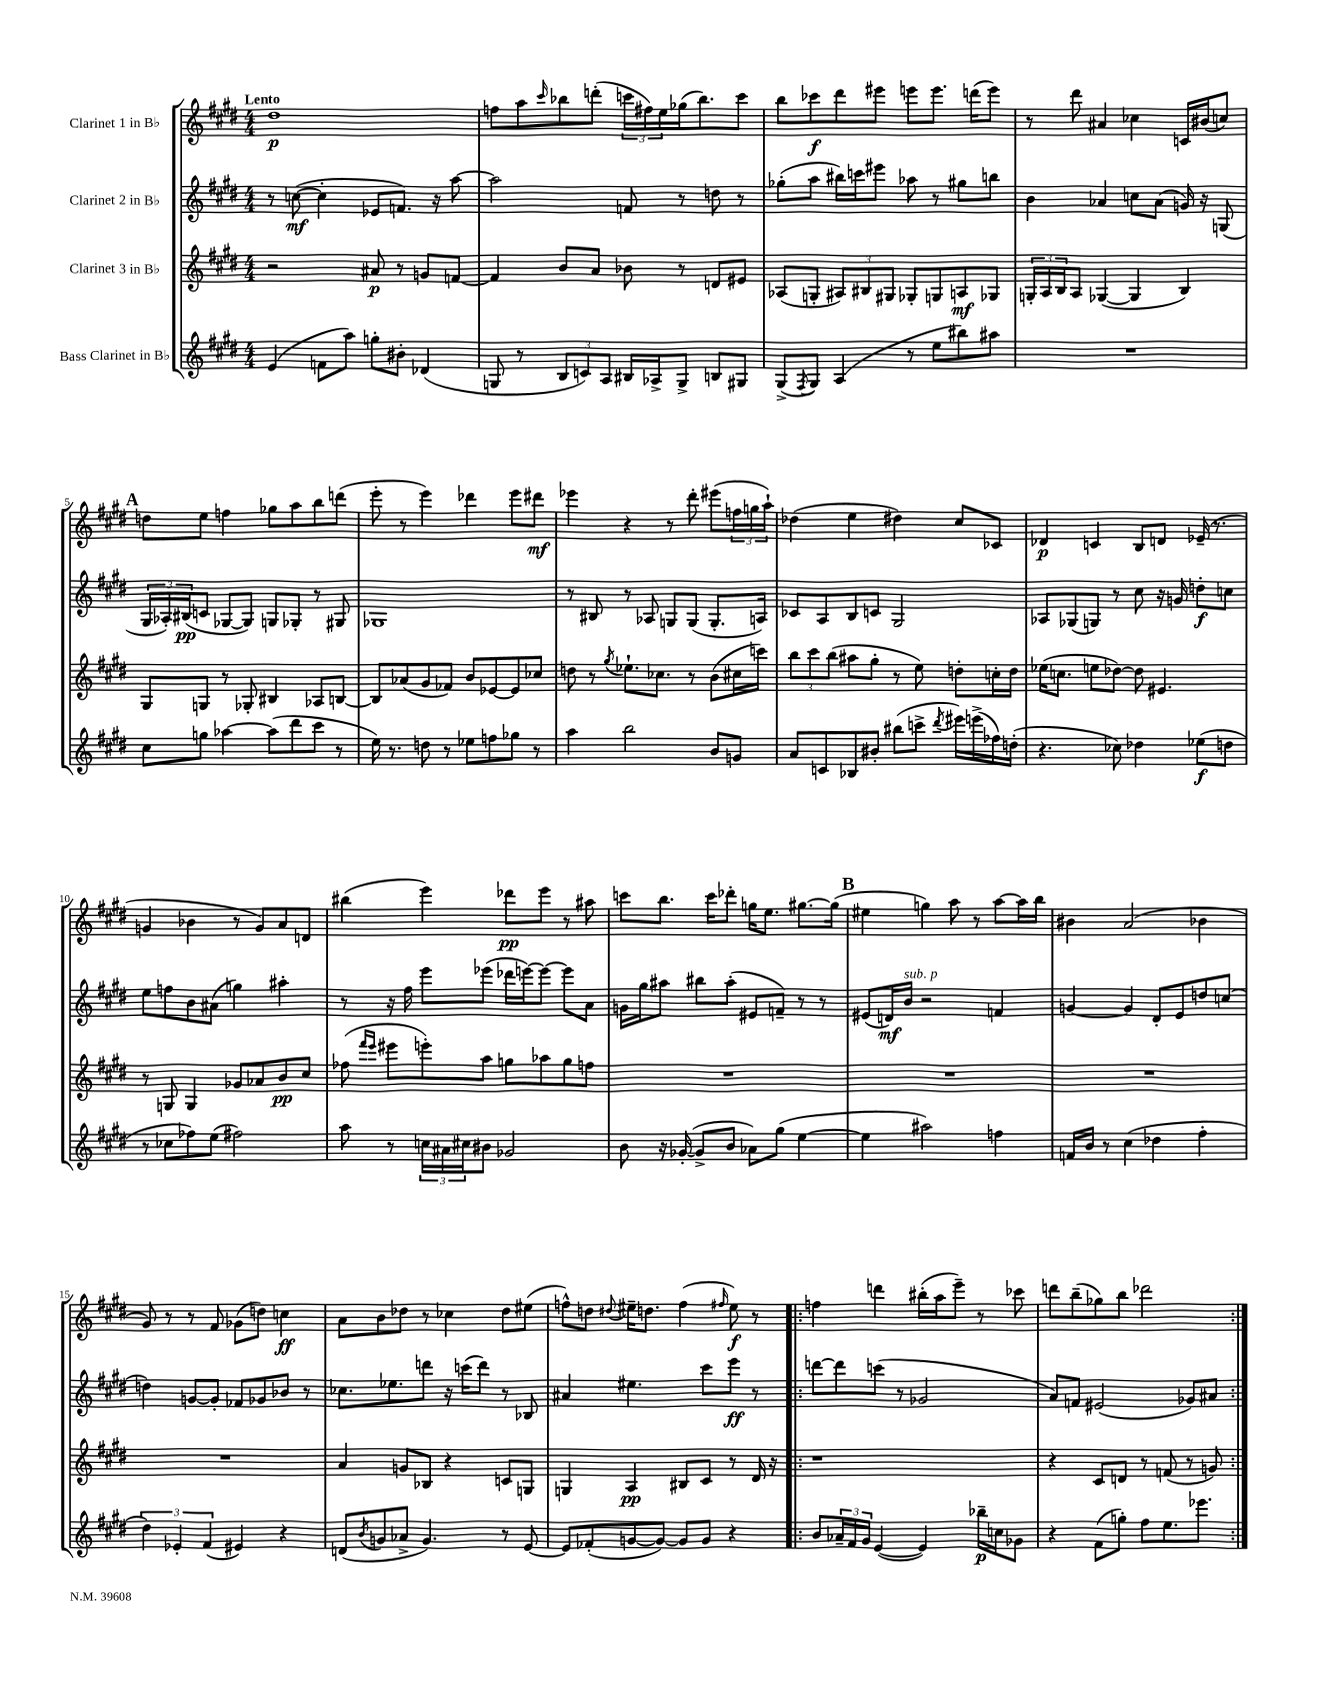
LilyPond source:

<<
\new StaffGroup <<
\new Staff = "s0" \with { instrumentName = "Clarinet 1 in Bb" } {
    \clef treble \key e \major \numericTimeSignature \time 4/4 \tempo "Lento"
    dis''1\p |
    f''8 a''8 \grace { cis'''16 } bes''8 d'''8-.( \tuplet 3/2 { c'''16 fis''16) e''16 } ges''16( bes''8.) c'''8 |
    b''8 ces'''8\f dis'''8 eis'''8 e'''8 e'''8. d'''16( e'''8) |
    r8 dis'''8 ais'4 ces''4 c'16 bis'16( c''8) |
    \mark \markup { \bold "A" } d''8 e''8 f''4 ges''8 a''8 b''8 d'''8( |
    e'''8-. r8 e'''4) des'''4 e'''8 dis'''8\mf |
    ees'''4 r4 r8 dis'''8-. eis'''8( \tuplet 3/2 { f''16 g''16 a''16-!) } |
    des''4( e''4 dis''4) cis''8 ces'8 |
    des'4\p c'4 b8 d'8 ees'16--( r8. |
    g'4 bes'4 r8 g'8) a'8 d'8 |
    bis''4( e'''4) des'''8\pp e'''8 r8 ais''8 |
    c'''8 b''8. c'''16 des'''8-. g''16 e''8. gis''8.~ gis''16( |
    \mark \markup { \bold "B" } eis''4 g''4) a''8 r8 a''8~ a''16 b''16 |
    bis'4 a'2( bes'4 |
    gis'8) r8 r8 fis'8 ges'8( d''8) c''4\ff |
    a'8 b'8 des''8 r8 ces''4 des''8 eis''8( |
    f''8-^) d''8 \appoggiatura { dis''8 } eis''16-- d''8. f''4( \grace { fis''16 } eis''8\f) r8 |
    \repeat volta 2 { f''4 d'''4 bis''16-.( a''16 e'''8--) r8 ces'''8 |
    d'''8 b''8--( ges''8) b''8 des'''2 | }
}
\new Staff = "s1" \with { instrumentName = "Clarinet 2 in Bb" } {
    \clef treble \key e \major \numericTimeSignature \time 4/4
    r8 c''8~\mf( c''4-. ees'8 f'8.) r16 a''8~ |
    a''2 f'8 r8 d''8 r8 |
    ges''8-.( a''8 bis''16) c'''16 eis'''8 aes''8 r8 gis''8 b''8 |
    b'4 aes'4 c''8 aes'8( g'16) r16 g8( |
    \mark \markup { \bold "A" } \tuplet 3/2 { gis16 aes16-.) bis16\pp( } c'8 ges8~ ges8) g8 ges8-. r8 gis8 |
    ges1 |
    r8 bis8 r8 aes8 g8 g8( g8.-. a16) |
    ces'8 a8 b8 c'8 gis2 |
    aes8 ges8( g8) r8 cis''8 r16 g'16 d''8-.\f c''8 |
    e''8 f''8 b'8 ais'8( g''4) ais''4-. |
    r8 r16 fis''16 e'''8 ees'''8( des'''16 e'''16~) e'''8~ e'''8 a'8 |
    g'16 gis''16 ais''8 bis''8 ais''8-.( eis'8 f'8--) r8 r8 |
    \mark \markup { \bold "B" } eis'8( d'16\mf) b'16^\markup { \italic "sub. p" } r2 f'4 |
    g'4~ g'4 dis'8-. e'8 d''8 c''8( |
    d''4) g'8~ g'8-. fes'8 ges'8 bes'8 r8 |
    ces''8. ees''8. d'''8 r16 c'''16( d'''8) r8 bes8 |
    ais'4 eis''4. cis'''8 e'''8\ff r8 |
    \repeat volta 2 { d'''8~ d'''8 c'''8( r8 ges'2 |
    a'8) f'8 eis'2( ges'8) ais'8 | }
}
\new Staff = "s2" \with { instrumentName = "Clarinet 3 in Bb" } {
    \clef treble \key e \major \numericTimeSignature \time 4/4
    r2 ais'8\p r8 g'8 f'8~ |
    f'4 b'8 a'8 bes'8 r8 d'8 eis'8 |
    aes8( g8-. \tuplet 3/2 { ais8) bis8 gis8 } ges8-. g8 a8\mf ges8 |
    \tuplet 3/2 { g16-. a16 b16 } a8 ges4~( ges4 b4) |
    \mark \markup { \bold "A" } gis8 g8 r8 ges8-. bis4 aes8 b8~ |
    b8 aes'8( gis'8 fes'8) b'8 ees'8~ ees'8 ces''8 |
    d''8 r8 \acciaccatura { gis''8 } ees''8.-! ces''8. r8 b'8( cis''16 c'''16) |
    \tuplet 3/2 { b''8 cis'''8 b''8( } ais''8 gis''8-. r8 e''8) d''8-. c''16-. d''16 |
    ees''16( c''8. e''8 des''8~) des''8 eis'4. |
    r8 g8 g4 ges'8 aes'8 b'8\pp cis''8 |
    fes''8( \grace { fis'''16 e'''16 } eis'''8 e'''8-.) a''8 g''8 aes''8 g''8 f''8 |
    R1 |
    \mark \markup { \bold "B" } R1 |
    R1 |
    R1 |
    a'4 g'8 bes8 r4 c'8 g8 |
    g4 a4\pp bis8 cis'8 r8 dis'16 r16 |
    \repeat volta 2 { r1 |
    r4 cis'8 d'8 r8 f'8( r8 g'8) | }
}
\new Staff = "s3" \with { instrumentName = "Bass Clarinet in Bb" } {
    \clef treble \key e \major \numericTimeSignature \time 4/4
    e'4( f'8 a''8) g''8-. bis'8-. des'4( |
    g8 r8 \tuplet 3/2 { b8 c'8) a8 } bis16 aes16-> g8-> b8 gis8 |
    gis8->( \acciaccatura { fis8 } gis8) a4( r8 e''8 bis''8) ais''8 |
    R1 |
    \mark \markup { \bold "A" } cis''8 g''8 aes''4~ aes''8( dis'''8 cis'''8 r8 |
    e''16) r8. d''8 r8 ees''8 f''8 ges''8 r8 |
    a''4 b''2 b'8 g'8 |
    a'8 c'8 bes8 bis'8-. bis''8( c'''8-> \acciaccatura { dis'''8 } eis'''16) e'''16->( fes''16) d''16-.( |
    r4. ces''8) des''4 ees''8\f( d''8 |
    r8 ces''8 fes''8) e''8( fis''2) |
    a''8 r8 \tuplet 3/2 { c''16 ais'16 cis''16 } bis'8 ges'2 |
    b'8 r16 ges'16~-.( ges'8-> b'8 aes'8) gis''8( e''4~ |
    \mark \markup { \bold "B" } e''4 ais''2) f''4 |
    f'16 b'16 r8 cis''4( des''4 fis''4-. |
    \tuplet 3/2 { dis''4) ees'4-. fis'4( } eis'4) r4 |
    d'8( \acciaccatura { b'8 } g'8 aes'8-> g'4.) r8 e'8~ |
    e'8 fes'8-.( g'8~ g'8~) g'8 g'8 r4 |
    \repeat volta 2 { b'8 \tuplet 3/2 { aes'16-- fis'16 gis'16 } e'4~( e'4) bes''16--\p c''16 ges'8 |
    r4 fis'8( g''8-.) fis''8 e''8. ees'''8. | }
}
>>
>>
